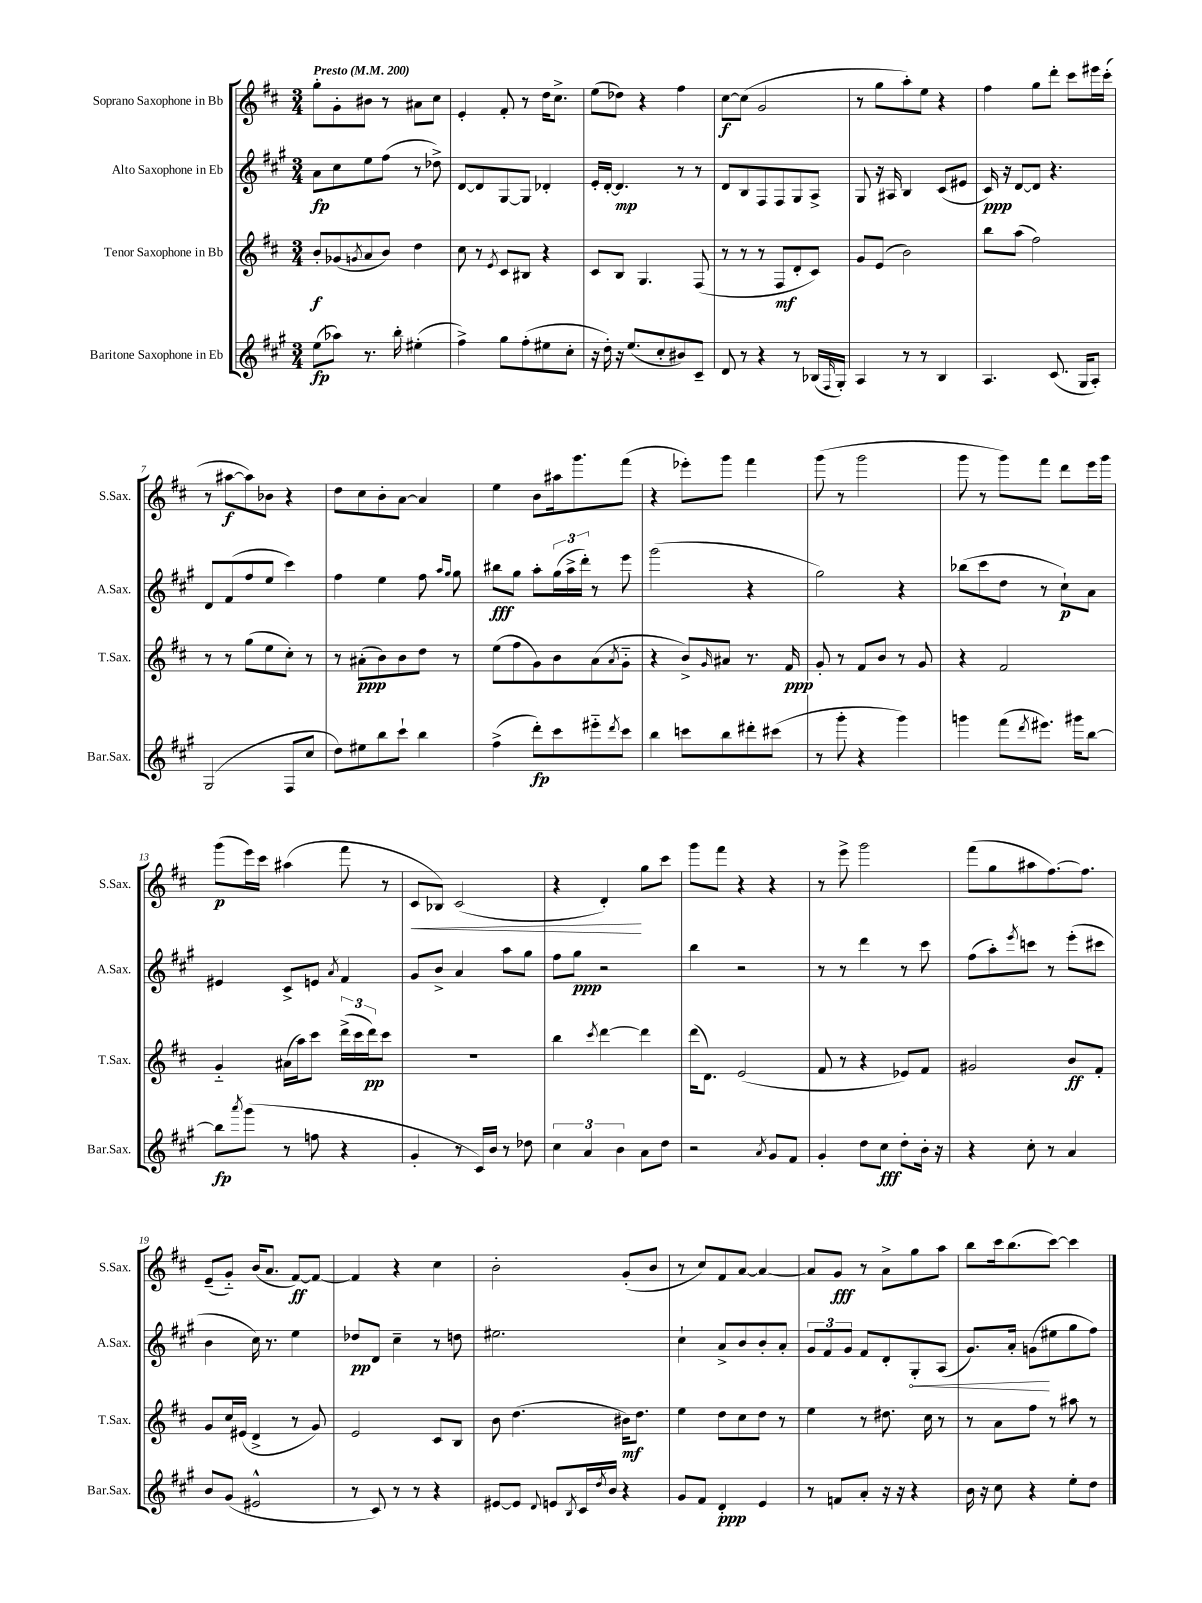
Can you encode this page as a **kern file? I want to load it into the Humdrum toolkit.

**kern	**kern	**kern	**kern
*staff4	*staff3	*staff2	*staff1
*clefG2	*clefG2	*clefG2	*clefG2
*k[f#c#g#]	*k[f#c#]	*k[f#c#g#]	*k[f#c#]
*M3/4	*M3/4	*M3/4	*M3/4
*MM200	*MM200	*MM200	*MM200
(8ee\L	8b'/L	8a\L	8gg'\L
8aa-\J)	(8g-/	8cc#\	8g'\
.	8qg/	.	.
8.r	8a/	8ee\	8b#\J
.	8b/J)	(8ff#\J	8r
16bb'\	.	.	.
(4ee#'\	4dd\	8r	8a#\L
.	.	8dd-^\)	8cc#\J
=	=	=	=
4ff#^\)	8cc#\	[8d/L	4e'/
.	8r	8d/]	.
.	8qe/	.	.
8gg#\L	8c#/L	[8G#/	8f#'/
(8ff#'\	8B#/J	8G#/]J	8r
8ee#\	4r	4d-'/	16dd\LK
.	.	.	8.cc#^\J
8cc#'\J	.	.	.
=	=	=	=
16r	8c#/L	16e'/LL	(8ee\L
16dd'\)	.	[16d'/JJ	.
16r	8B/J	4.d/]	8dd-\J)
(8.ee/L	.	.	.
.	4.G/	.	4r
8cc#'/	.	.	.
8b#/)	.	8r	4ff#\
8c#~/J	(8F#/	8r	.
=	=	=	=
8d/	8r	8d/L	[8cc#\L
8r	8r	8B/	(8cc#\]J
4r	8r	8F#/	2g/
.	8F#/L	8F#/	.
8r	8d'/	8G#/	.
(16B-/LL	8c#/J)	8A^/J	.
16qqF#/	.	.	.
16G#'/JJ)	.	.	.
=	=	=	=
4A/	8g/L	8G#/	8r
.	(8e/J	16r	8gg\L
.	.	16A#/	.
8r	2b\)	4B/	8aa'\)
8r	.	.	8ee\J
4B/	.	(8c#/L	4r
.	.	8e#/J	.
=	=	=	=
4.A/	8bb\L	16c#/)	4ff#\
.	.	16r	.
.	(8aa\J	[8d/L	.
.	2ff#\)	8d/]J	8gg\L
(8.c#/	.	4.r	8ddd'\J
.	.	.	8ccc#\L
16G#/LK	.	.	.
8A'/J)	.	.	16eee#\L
.	.	.	(16ccc#'\JJ
=	=	=	=
(2G#/	8r	8d/L	8r
.	8r	(8f#/	[8aa#\L
.	(8gg\L	8ff#/	8aa#\])
.	8ee\	8ee/J	8b-\J
8F#/L	8cc#'\J)	4ccc#\)	4r
8cc#/J	8r	.	.
=	=	=	=
8dd\L)	8r	4ff#\	8dd\L
8ee#\	(8a#'\L	.	8cc#\
8bb\	8b\)	4ee\	8b'\
8ccc#`\J	8b\	.	[8a\J
4bb\	8dd\J	8ff#\	4a/]
.	.	16qqaa/LL	.
.	.	16qqgg#/JJ	.
.	8r	8gg#\	.
=	=	=	=
(4ff#^\	(8ee\L	8bb#\L	4ee\
.	8ff#\	8gg#\J	.
8ddd'\L)	8g\)	8aa'\L	8b\L
8ccc#\	8b\	(24gg#\L	16aa#\k
.	.	24aa^\	.
.	.	.	8.ggg\
.	.	24ddd'\JJ)	.
8eee#'~\	(8a\	8r	.
8qddd/	8qa/	.	.
8ccc#\J	8g'~\J	8eee\	(8fff#\J
=	=	=	=
4bb\	4r	(2ggg#\	4r
8ccc\L	8b^/L)	.	8eee-'\L)
.	16qqg/	.	.
8bb\	8a#/J	.	8ggg\J
8ddd#'\	8.r	4r	4fff#\
(8ccc#\J	.	.	.
.	16f#/	.	.
=	=	=	=
8r	8g'/	2gg#\)	(8ggg\
8ggg#'\	8r	.	8r
4r	8f#/L	.	2ggg\
.	8b/J	.	.
4ggg#\)	8r	4r	.
.	8g/	.	.
=	=	=	=
4ggg\	4r	(8bb-\L	8ggg\
.	.	8ccc#\	8r
(8fff#\L	2f#/	8dd\J	8ggg\L)
8qddd/	.	.	.
8.eee#\J)	.	8r	8fff#\J
.	.	8cc#`\L)	8ddd\L
16ggg#\LK	.	.	.
[8bb\J	.	8a\J	16eee\L
.	.	.	16ggg\JJ
=	=	=	=
8bb\]L	4g'~/	4e#/	(8ggg\L
8qaaa/	.	.	.
(8ggg#\J	.	.	16eee\L)
.	.	.	16ccc#\JJ
8r	(16a#\LL	8c#^/L	(4aa#\
.	16aa\J)	.	.
8ff\	8ccc#\J	8e/J	.
.	.	8qa/	.
4r	(24ddd^\LL	4f#/	8fff#\
.	24ccc#\	.	.
.	24ddd\J)	.	.
.	8ccc#\J	.	8r
=	=	=	=
4g#'/	2.r	8g#/L	8c#/L
.	.	8b^/J	8B-/J)
8r	.	4a/	(2c#/
16c#/LL)	.	.	.
16b/JJ	.	.	.
8r	.	8aa\L	.
8dd-\	.	8gg#\J	.
=	=	=	=
6cc#\	4bb\	8ff#\L	4r
.	.	8gg#\J	.
6a/	.	.	.
.	8qccc#/	.	.
.	[4ddd\	2r	4d'/)
6b\	.	.	.
8a\L	4ddd\]	.	8gg\L
8dd\J	.	.	8ccc#\J
=	=	=	=
2r	(16ddd\LK	4bb\	8ggg\L
.	8.d\J)	.	.
.	.	.	8fff#\J
.	(2e/	2r	4r
8qa/	.	.	.
8g#/L	.	.	4r
8f#/J	.	.	.
=	=	=	=
4g#'/	8f#/	8r	8r
.	8r	8r	8eee^\
8dd\L	4r	4ddd\	2ggg\
8cc#\J	.	.	.
8dd'\L	8e-/L)	8r	.
16b'\Jk	8f#/J	8ccc#\	.
16r	.	.	.
=	=	=	=
4r	2g#/	(8ff#\L	(8fff#\L
.	.	8aa'\)	8gg\
.	.	8qeee/	.
8cc#'\	.	8ccc\J	8aa#\
8r	.	8r	[8.ff#\)
4a/	8b/L	(8eee'\L	.
.	.	.	8.ff#\]J
.	8f#'/J	8ccc#\J	.
=	=	=	=
8b/L	8g/L	4b\	(8e~/L
(8g#/J	16cc#/L	.	8g'~/J)
.	(16e#/JJ	.	.
2e#^^/	4d^/	16cc#\)	(16b/LK
.	.	8.r	8.a/J
.	8r	4ee\	[8f#/L)
.	8g/)	.	8f#/_J
=	=	=	=
8r	2e/	8dd-/L	4f#/]
8c#/)	.	8d/J	.
8r	.	4cc#~\	4r
8r	.	.	.
4r	8c#/L	8r	4cc#\
.	8B/J	8dd\	.
=	=	=	=
[8e#/L	8b\	2.ee#\	2b'\
8e#/]J	(4.dd\	.	.
8qqd/	.	.	.
8e/L	.	.	.
8qB/	.	.	.
16c#/L	.	.	.
8qdd/	.	.	.
16b/JJ	.	.	.
4r	16b#\LK)	.	(8g'/L
.	8.dd\J	.	.
.	.	.	8b/J
=	=	=	=
8g#/L	4ee\	4cc#`\	8r
8f#/J	.	.	8cc#/L)
4d'/	8dd\L	8a^/L	8f#/
.	8cc#\	8b/	[8a/J
4e/	8dd\J	8b'/	4a/_
.	8r	8a'/J	.
=	=	=	=
8r	4ee\	12g#/L	8a/]L
.	.	12f#/	.
8f/L	.	.	8g/J
.	.	12g#/J	.
8a'/J	8r	8f#/L	8r
16r	8.dd#\	8d'/	8a^\L
16r	.	.	.
4r	.	8G#'/	8gg\
.	16cc#\	.	.
.	8r	(8A/J	8aa\J
=	=	=	=
16b\	8r	8.g#/L)	8bb\L
16r	.	.	.
8cc#\	8a\L	.	16ccc#\k
.	.	16a'/Jk	(8.bb\
4r	8ff#\J	(8g\L	.
.	8r	8ee#\	[8ccc#\J)
8ee'\L	8aa#\	8gg#\	4ccc#\]
8dd\J	8r	8ff#\J)	.
==	==	==	==
*-	*-	*-	*-
